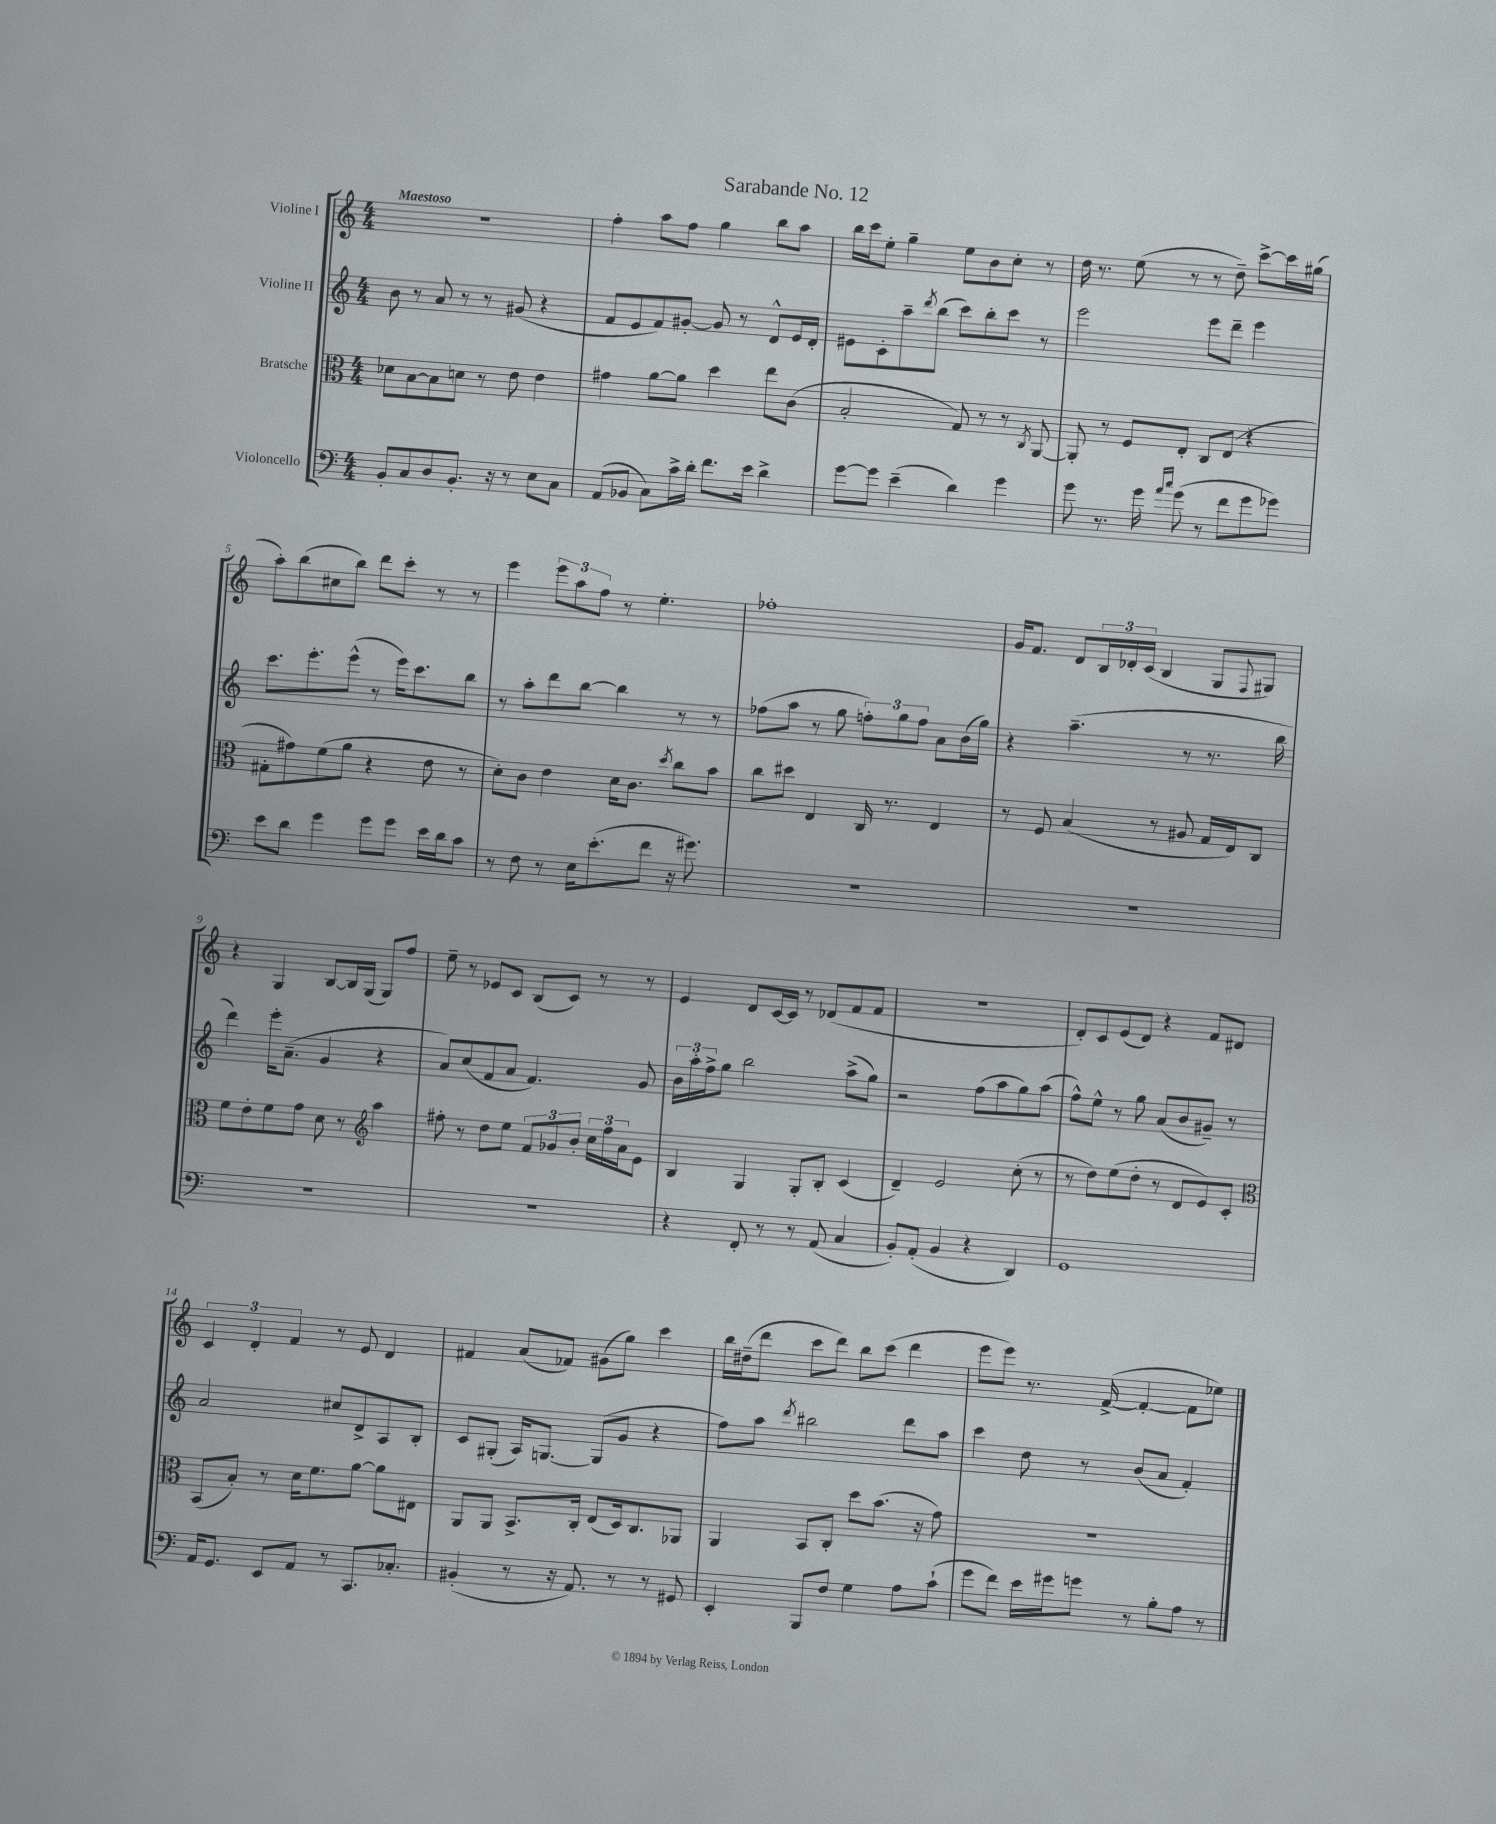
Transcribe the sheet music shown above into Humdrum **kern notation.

**kern	**kern	**kern	**kern
*staff4	*staff3	*staff2	*staff1
*clefF4	*clefC3	*clefG2	*clefG2
*k[]	*k[]	*k[]	*k[]
*M4/4	*M4/4	*M4/4	*M4/4
8BB'	8d-	8b	1r
8C	[8B	8r	.
8D	8B]	8a	.
8.BB'	8d	8r	.
.	8r	8r	.
16r	.	.	.
8r	8e	(8g#	.
8E	4e	4r	.
8C	.	.	.
=	=	=	=
(8AA	4g#	8f	4ff'
8BB-	.	8e	.
8C)	[8a	8f)	8aa
16c^	8a]	[8g#'	8ff
16d'	.	.	.
8.f	4dd	8g#]	4gg
.	.	8r	.
16e	.	.	.
4d^	8ee	8d^^	8bb
.	(8c	16e	8aa
.	.	16d'	.
=	=	=	=
[8g	2B'	8e#	16bb
.	.	.	16ccc
8g]	.	8c'	8ee'
(4e~	.	8aa~	4gg~
.	.	8qddd	.
.	.	(8bb	.
4d)	8G)	8ccc)	8ee
.	8r	8bb'	8b
4g	8r	8ccc	8cc'
.	8qC	.	.
.	[8AA	8r	8r
=	=	=	=
8g	8AA']	2eee	16dd
.	.	.	8.r
8.r	8r	.	.
.	8F	.	(8ee
16g	.	.	.
16qqa	.	.	.
16qqcc	.	.	.
(8g	8E'	.	8r
8r	8C	8eee	8r
8f	(8E	8ddd~	8dd~)
8g	4r	4eee	[8ccc^
8g-)	.	.	16ccc]
.	.	.	(16gg#
=	=	=	=
8e	8G#'	8.ccc	8aa')
8d	8g#)	.	(8bb
.	.	8.eee'	.
4g	(8f	.	8cc#
.	8a	(8eee^^	8bb)
8g	4r	8r	8ddd
8g	.	16eee)	8ccc'
.	.	8.ccc	.
16e	8e	.	8r
16d	.	.	.
8c	8r	8bb	8r
=	=	=	=
8r	8d')	8r	4eee
8F	8c	8aa'	.
8r	4e	8ddd	12eee
.	.	.	12aa
16E	.	[8bb	.
.	.	.	12ff
(8.e'	.	.	.
.	16d	4bb]	8r
.	8.c	.	.
8f	.	.	4.ee'
.	8qdd	.	.
16r	8cc	8r	.
8.g#)	.	.	.
.	8b	8r	.
=	=	=	=
1r	8cc	(8ff-	1ff-'
.	8dd#	8aa	.
.	4E	8r	.
.	.	8gg	.
.	16C	12ff')	.
.	8.r	.	.
.	.	12gg	.
.	.	12ff	.
.	4E	8a	.
.	.	(16b	.
.	.	16gg)	.
=	=	=	=
1r	8r	4r	16g
.	.	.	8.f
.	8F	.	.
.	(4B	(4.aa~	8d
.	.	.	24B
.	.	.	24d-'
.	.	.	(24c
.	8r	.	4B
.	8A#	8r	.
.	16G	8.r	8G
.	16E)	.	.
.	.	.	8qqF
.	8C	.	8G#)
.	.	16bb	.
=	=	=	=
1r	8f	4ddd)	4r
.	8e'	.	.
.	8f	16eee'	4G
.	.	(8.a~	.
.	8g	.	.
.	8d	4g	[8B
.	8r	.	16B]
.	.	.	(16G
*	*clefG2	*	*
.	4aa	4r	8G)
.	.	.	8ff
=	=	=	=
1r	8ff#'	8a)	8ee~
.	8r	(8cc	8r
.	8dd	8f	8e-
.	8ee	8a	8c
.	12f	4.f)	(8B
.	12g-	.	.
.	.	.	8c)
.	12b'	.	.
.	24cc	.	8r
.	24ff#	.	.
.	24a	.	.
.	8e	8g	8r
=	=	=	=
4r	4B	24b	4e
.	.	24aa'	.
.	.	24ff^	.
.	.	8gg	.
8FF'	4G	2bb	8d
8r	.	.	[16c
.	.	.	16c]
8r	8G'	.	8r
(8AA	8B'	.	(8d-
4C	(4c	(8aa^	8f
.	.	8gg)	8f
=	=	=	=
8BB')	4d~)	2r	1r
(8AA'	.	.	.
4BB	2e	.	.
4r	.	(8ff	.
.	.	8aa	.
4DD)	(8cc'	8gg)	.
.	8r	(8aa	.
=	=	=	=
1GG	8r	8ff^^)	8d')
.	8dd)	8ee^^	8c
.	(8ee	8r	(8e
.	8dd'	8gg	8d)
.	8r	(8a	4r
.	8d	8b	.
.	8e)	8g#~)	8f
.	8c'	8r	8d#
=	=	=	=
*	*clefC3	*	*
16AA	(8BB	2a	6c
8.GG	.	.	.
.	8B')	.	.
.	.	.	6d'
8EE	8r	.	.
.	.	.	6f
8AA	16d	.	.
.	8.f	.	.
8r	.	8cc#	8r
8.CC	[8a	8d^	8e
.	8a]	8A	4d
8.C-'	.	.	.
.	8E#	8B'	.
=	=	=	=
(4BB#'	8AA	8c	4f#
.	8AA	(8G#'	.
8r	8.BB^	16A)	(8a
.	.	[8.G	.
16r	.	.	8f-)
8.AA)	16C'	.	.
.	(8E	(8G]	(8g#
8r	16D)	8g	8gg)
.	8.C	.	.
8r	.	4r	4ccc
8GG#	8AA-	.	.
=	=	=	=
4EE'	4AA	8ff)	16bb
.	.	.	(16dd#~
.	.	8aa	8ddd
.	.	8qddd	.
8BBB	8BB	2bb#	8ccc
8F	8C'	.	8ddd)
4G	8dd	.	8bb
.	(8.b	.	(8ccc
8A	.	8ddd	4ddd
.	16r	.	.
(8c`	8g)	8aa	.
=	=	=	=
8g	1r	4ccc	8eee
8f)	.	.	8eee)
16e	.	8dd	8.r
16g#	.	.	.
8g	.	8r	.
.	.	.	([16f^
8r	.	(8b	4f'_
8B'	.	8a	.
8A	.	4f')	8f]
8r	.	.	8ee-)
==	==	==	==
*-	*-	*-	*-
